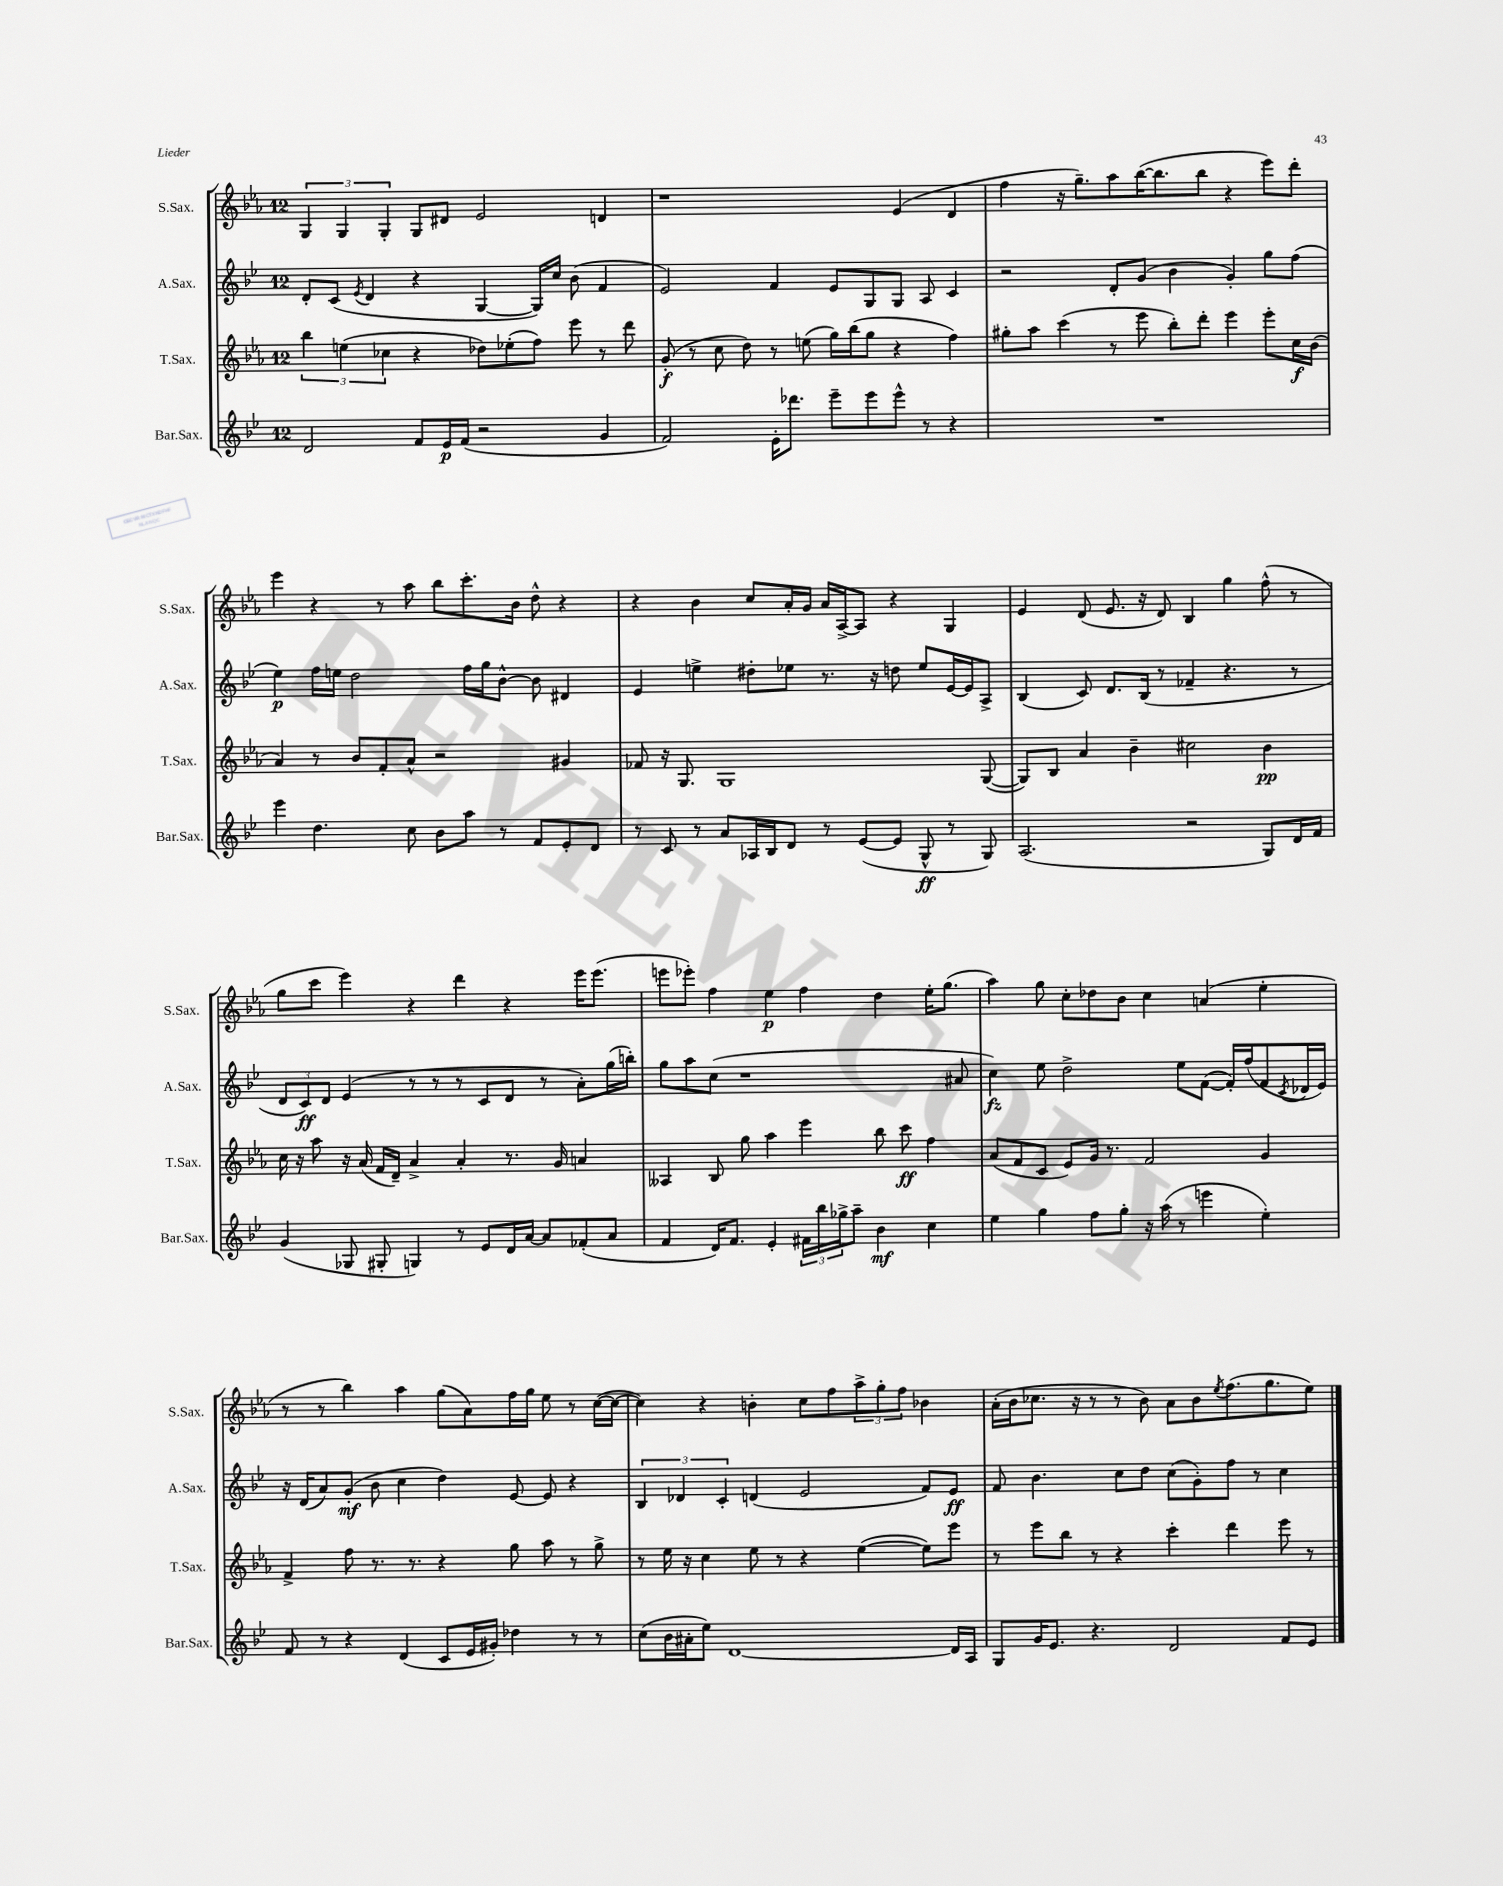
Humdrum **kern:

**kern	**dynam	**kern	**dynam	**kern	**dynam	**kern	**dynam
*part4	*part4	*part3	*part3	*part2	*part2	*part1	*part1
*staff4	*staff4	*staff3	*staff3	*staff2	*staff2	*staff1	*staff1
*I"Bar.Sax.	*	*I"T.Sax.	*	*I"A.Sax.	*	*I"S.Sax.	*
*I'Bar.Sax.	*	*I'T.Sax.	*	*I'A.Sax.	*	*I'S.Sax.	*
*clefG2	*	*clefG2	*	*clefG2	*	*clefG2	*
*k[b-e-]	*	*k[b-e-a-]	*	*k[b-e-]	*	*k[b-e-a-]	*
*M12/8	*	*M12/8	*	*M12/8	*	*M12/8	*
=121	=121	=121	=121	=121	=121	=121	=121
2d/	.	6bb-\	.	8d'/L	.	6G/	.
.	.	.	.	(8c/J	.	.	.
.	.	(6een\	.	.	.	6G/	.
.	.	.	.	8qe-/	.	.	.
.	.	.	.	4d/	.	.	.
.	.	6cc-X\	.	.	.	6G'/	.
8f/L	.	4r	.	4r	.	8G/L	.
16e-/L	p	.	.	.	.	8d#X/J	.
(16f/JJ	.	.	.	.	.	.	.
2r	.	8dd-X\L)	.	[4G/	.	2e-/	.
.	.	(8ee-X'\	.	.	.	.	.
.	.	8ff\J)	.	16G/LL])	.	.	.
.	.	.	.	16cc/JJ	.	.	.
.	.	8eee-\	.	(8b-\	.	.	.
4g/	.	8r	.	4f/	.	4dn/	.
.	.	8ddd\	.	.	.	.	.
=122	=122	=122	=122	=122	=122	=122	=122
2f/)	.	(8g'/	f	2e-/)	.	1r	.
.	.	8r	.	.	.	.	.
.	.	8cc\	.	.	.	.	.
.	.	8dd\)	.	.	.	.	.
16e-'\KL	.	8r	.	4f/	.	.	.
8.ddd-X\J	.	.	.	.	.	.	.
.	.	(8een\	.	.	.	.	.
8eee-~\L	.	16gg\LL)	.	8e-/L	.	.	.
.	.	(16bb-\J	.	.	.	.	.
8eee-\	.	8gg\J	.	8G/	.	.	.
8eee-^^\J	.	4r	.	8G/J	.	(4e-/	.
8r	.	.	.	8A/	.	.	.
4r	.	4ff\)	.	4c/	.	4d/	.
=123	=123	=123	=123	=123	=123	=123	=123
1.r	.	8gg#X'\L	.	2r	.	4ff\	.
.	.	8aa-\J	.	.	.	.	.
.	.	(4ccc\	.	.	.	16r	.
.	.	.	.	.	.	8.gg~\L)	.
.	.	8r	.	8d'/L	.	8aa-\	.
.	.	8eee-\	.	(8g/J	.	([16bb-\K	.
.	.	.	.	.	.	8.bb-\]	.
.	.	8bb-'\L)	.	4b-\	.	.	.
.	.	8ddd'\J	.	.	.	8bb-\J	.
.	.	4eee-\	.	4g'/)	.	4r	.
.	.	8eee-'\L	.	8gg\L	.	8eee-\L)	.
.	.	16cc\L	f	(8ff\J	.	8ddd'\J	.
.	.	(16b-\JJ	.	.	.	.	.
!!LO:LB:g=z
=124	=124	=124	=124	=124	=124	=124	=124
4eee-\	.	4a-/)	.	4ee-\)	p	4eee-\	.
4.dd\	.	8r	.	16ff\LL	.	4r	.
.	.	.	.	16een\JJ	.	.	.
.	.	8b-/L	.	2dd\	.	.	.
.	.	8f'/	.	.	.	8r	.
8cc\	.	8a-^^/J	.	.	.	8aa-\	.
8b-\L	.	2r	.	.	.	8bb-\L	.
8aa\J	.	.	.	16ff\LL	.	8.ccc'\	.
.	.	.	.	16gg\J	.	.	.
8r	.	.	.	[8b-^^\J	.	.	.
.	.	.	.	.	.	16b-\Jk	.
8f/L	.	.	.	8b-\]	.	8dd^^\	.
8e-'/	.	4g#X/	.	4d#X/	.	4r	.
8d/J	.	.	.	.	.	.	.
=125	=125	=125	=125	=125	=125	=125	=125
8r	.	8f-X/	.	4e-/	.	4r	.
8c/	.	16r	.	.	.	.	.
.	.	8.G/	.	.	.	.	.
8r	.	.	.	4een^\	.	4b-\	.
8a/L	.	1G	.	.	.	.	.
16A-X/L	.	.	.	8dd#X'\L	.	8cc/L	.
16B-/J	.	.	.	.	.	.	.
8d/J	.	.	.	8ee-X\J	.	16a-'/L	.
.	.	.	.	.	.	16g/JJ	.
8r	.	.	.	8.r	.	16a-/LL	.
.	.	.	.	.	.	[16A-^/J	.
([8e-/L	.	.	.	.	.	8A-/J]	.
.	.	.	.	16r	.	.	.
8e-/J]	.	.	.	8ddn\	.	4r	.
8G^^/	ff	.	.	8ee-/L	.	.	.
8r	.	.	.	[16e-/L	.	4G/	.
.	.	.	.	16e-/J]	.	.	.
8G/)	.	([8G/	.	8A^/J	.	.	.
=126	=126	=126	=126	=126	=126	=126	=126
(2.A/	.	8G/L])	.	(4B-/	.	4e-/	.
.	.	8B-/J	.	.	.	.	.
.	.	4a-/	.	8c/)	.	(8d/	.
.	.	.	.	8.d/L	.	8.e-/	.
.	.	4b-~\	.	.	.	.	.
.	.	.	.	(16B-/Jk	.	16r	.
.	.	.	.	8r	.	8d/)	.
2r	.	2cc#X\	.	4f-X~/	.	4B-/	.
.	.	.	.	4.r	.	4gg\	.
8G/L)	.	4b-\	pp	.	.	(8ff^^\	.
16d/L	.	.	.	8r	.	8r	.
16f/JJ	.	.	.	.	.	.	.
!!LO:LB:g=z
=127	=127	=127	=127	=127	=127	=127	=127
(4g/	.	16cc\	.	12d/L	.	8gg\L	.
.	.	16r	.	.	.	.	.
.	.	.	.	12c/)	ff	.	.
.	.	8aa-\	.	.	.	8ccc\J	.
.	.	.	.	12d/J	.	.	.
8G-X/	.	16r	.	(4e-/	.	4eee-\)	.
.	.	(16a-/	.	.	.	.	.
8G#X'/	.	16f/LL	.	.	.	.	.
.	.	16d~/JJ)	.	.	.	.	.
4Gn/)	.	4a-^/	.	8r	.	4r	.
.	.	.	.	8r	.	.	.
8r	.	4a-'/	.	8r	.	4ddd\	.
8e-/L	.	.	.	8c/L	.	.	.
16d/L	.	8.r	.	8d/J	.	4r	.
[16a/JJ	.	.	.	.	.	.	.
8a/L]	.	.	.	8r	.	.	.
.	.	16g/	.	.	.	.	.
(8f-X'/	.	4an/	.	8a'\L)	.	16eee-\KL	.
.	.	.	.	.	.	(8.eee-\J	.
8a/J	.	.	.	(16gg\L	.	.	.
.	.	.	.	16bbn'\JJ)	.	.	.
=128	=128	=128	=128	=128	=128	=128	=128
4f/	.	4A--X/	.	8gg\L	.	8eeen\L	.
.	.	.	.	8aa\	.	8eee-X'\J)	.
16d/KL)	.	8B-/	.	(8cc\J	.	4ff\	.
8.f/J	.	.	.	.	.	.	.
.	.	8gg\	.	1r	.	.	.
4e-'/	.	4aa-\	.	.	.	4ee-\	p
24f#X\LL	.	4eee-\	.	.	.	4ff\	.
24bb-\	.	.	.	.	.	.	.
24gg-X^\J	.	.	.	.	.	.	.
8aa~\J	.	.	.	.	.	.	.
4b-\	mf	8bb-\	.	.	.	4dd\	.
.	.	8ccc\	ff	.	.	.	.
4cc\	.	4ff\	.	.	.	16ee-'\KL	.
.	.	.	.	.	.	(8.gg\J	.
.	.	.	.	8a#X/	.	.	.
=129	=129	=129	=129	=129	=129	=129	=129
4ee-\	.	(8a-/L	.	4cc\)	fz	4aa-\)	.
.	.	8f/	.	.	.	.	.
4gg\	.	8c/J	.	8ee-\	.	8gg\	.
.	.	8e-/L)	.	2dd^\	.	8cc'\L	.
8ff\L	.	16g/Jk	.	.	.	8dd-X\	.
.	.	8.r	.	.	.	.	.
8gg'\J	.	.	.	.	.	8b-\J	.
16r	.	2f/	.	.	.	4cc\	.
(16aa\	.	.	.	.	.	.	.
8r	.	.	.	8ee-\L	.	.	.
4eeen\	.	.	.	([8f\J	.	(4an/	.
.	.	.	.	16f'/LL])	.	.	.
.	.	.	.	(16ff/J	.	.	.
4ee-'\)	.	4g/	.	8f/	.	4ee-'\	.
.	.	.	.	8qc/	.	.	.
.	.	.	.	16d-X/L	.	.	.
.	.	.	.	16e-/JJ)	.	.	.
!!LO:LB:g=z
=130	=130	=130	=130	=130	=130	=130	=130
8f/	.	4f^/	.	16r	.	8r	.
.	.	.	.	(16d/KL	.	.	.
8r	.	.	.	8a/)	.	8r	.
4r	.	8ff\	.	(8g'/J	mf	4bb-\)	.
.	.	8.r	.	8b-\	.	.	.
(4d/	.	.	.	4cc\	.	4aa-\	.
.	.	8.r	.	.	.	.	.
8c/L	.	4r	.	4dd\)	.	(8gg\L	.
16e-/L	.	.	.	.	.	8a-\)	.
16g#X'/JJ)	.	.	.	.	.	.	.
4dd-X\	.	8gg\	.	[8e-/	.	16ff\L	.
.	.	.	.	.	.	16gg\JJ	.
.	.	8aa-\	.	8e-/]	.	8ee-\	.
8r	.	8r	.	4r	.	8r	.
8r	.	8gg^\	.	.	.	([16cc\LL	.
.	.	.	.	.	.	16cc\JJ_	.
=131	=131	=131	=131	=131	=131	=131	=131
(8cc\L	.	8r	.	6B-/	.	4cc\])	.
16b-\L	.	16ee-\	.	.	.	.	.
.	.	.	.	6d-X/	.	.	.
16a#X'\J	.	16r	.	.	.	.	.
8ee-\J)	.	4cc\	.	.	.	4r	.
.	.	.	.	6c'/	.	.	.
[1d	.	.	.	.	.	.	.
.	.	8ee-\	.	(4dn/	.	4bn'\	.
.	.	8r	.	.	.	.	.
.	.	4r	.	2e-/	.	8cc\L	.
.	.	.	.	.	.	8ff\	.
.	.	([4ee-\	.	.	.	12aa-^\	.
.	.	.	.	.	.	12gg'\	.
.	.	.	.	.	.	12ff\J	.
.	.	8ee-\L])	.	8f/L)	.	4b-X\	.
16d/LL]	.	8eee-\J	.	8e-/J	ff	.	.
16A/JJ	.	.	.	.	.	.	.
=132	=132	=132	=132	=132	=132	=132	=132
8G/L	.	8r	.	8f/	.	(16a-'\LL	.
.	.	.	.	.	.	16b-\J	.
16g/K	.	8eee-\L	.	4.b-\	.	8.cc-X\J	.
8.e-/J	.	.	.	.	.	.	.
.	.	8bb-\J	.	.	.	.	.
.	.	.	.	.	.	16r	.
4.r	.	8r	.	.	.	8r	.
.	.	4r	.	8cc\L	.	8r	.
.	.	.	.	8dd\J	.	8b-\)	.
2d/	.	4ccc'\	.	(8cc\L	.	8a-\L	.
.	.	.	.	8g'\)	.	8b-\	.
.	.	.	.	.	.	8qee-/	.
.	.	4ddd\	.	8ff\J	.	(8.ff\	.
.	.	.	.	8r	.	.	.
.	.	.	.	.	.	8.gg\	.
8f/L	.	8eee-\	.	4cc\	.	.	.
8e-/J	.	8r	.	.	.	8ee-\J)	.
==	==	==	==	==	==	==	==
*-	*-	*-	*-	*-	*-	*-	*-
